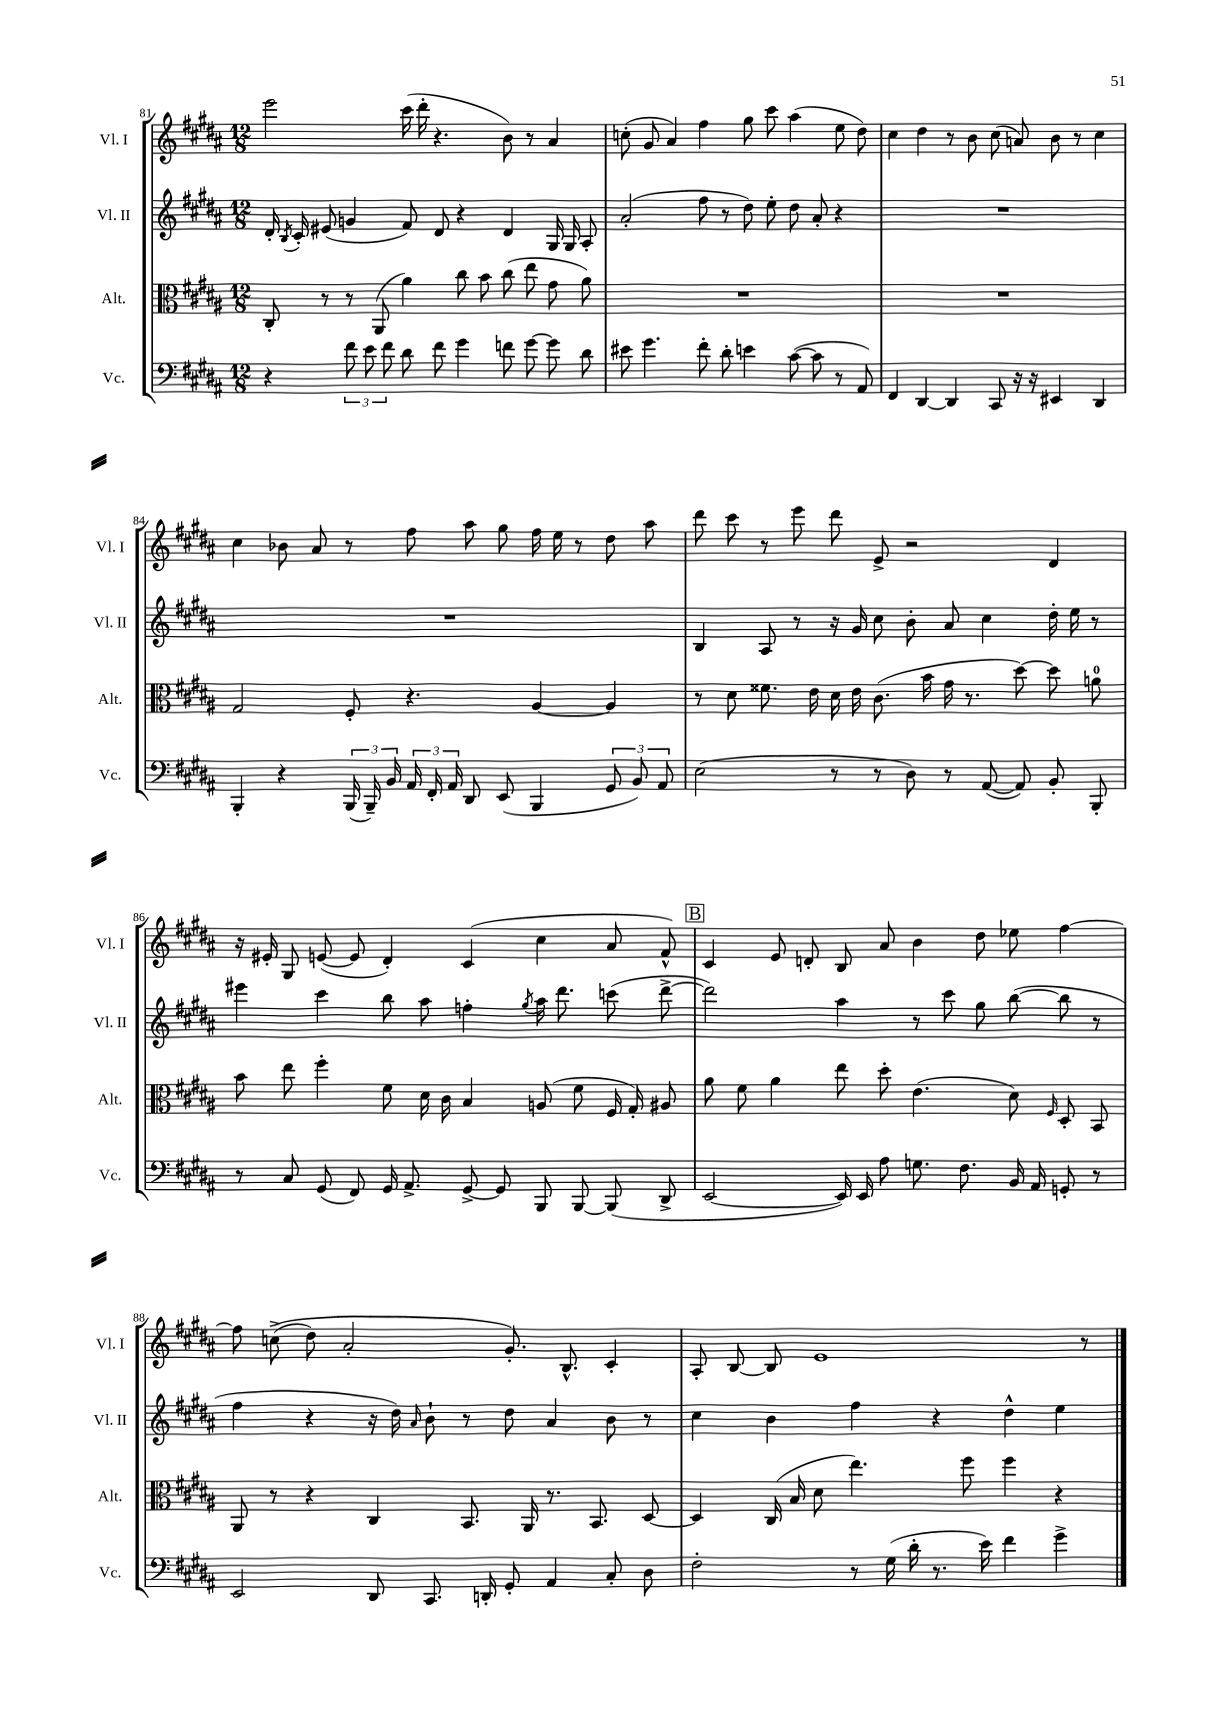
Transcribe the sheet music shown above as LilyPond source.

<<
\new StaffGroup <<
\new Staff = "s0" \with { instrumentName = "Vl. I" shortInstrumentName = "Vl. I" } {
    \clef treble \key b \major \numericTimeSignature \time 12/8
    \autoBeamOff e'''2 cis'''16( dis'''16-. r4. b'8) r8 ais'4 |
    c''8-.( gis'8 ais'4) fis''4 gis''8 cis'''8 ais''4( e''8 dis''8) |
    cis''4 dis''4 r8 b'8 cis''8( a'8) b'8 r8 cis''4 |
    cis''4 bes'8 ais'8 r8 fis''8 ais''8 gis''8 fis''16 e''16 r8 dis''8 ais''8 |
    dis'''8 cis'''8 r8 e'''8 dis'''8 e'8-> r2 dis'4 |
    r16 eis'16-. gis8 e'8~( e'8 dis'4-.) cis'4( cis''4 ais'8 fis'8-^) |
    \mark \markup { \box "B" } cis'4 e'8 d'8-. b8 ais'8 b'4 dis''8 ees''8 fis''4~ |
    fis''8 c''8->(\( dis''8) ais'2-. gis'8.-.\) b8.-^ cis'4-. |
    ais8-. b8~ b8 e'1 r8 \bar "|." |
}
\new Staff = "s1" \with { instrumentName = "Vl. II" shortInstrumentName = "Vl. II" } {
    \clef treble \key b \major \numericTimeSignature \time 12/8
    \autoBeamOff dis'16-. \acciaccatura { b8 } cis'16-. eis'8( g'4 fis'8) dis'8 r4 dis'4 gis16 gis16 ais8-. |
    ais'2-.( fis''8 r8 dis''8) e''8-. dis''8 ais'8-. r4 |
    R1. |
    R1. |
    b4 ais8 r8 r16 gis'16 cis''8 b'8-. ais'8 cis''4 dis''16-. e''16 r8 |
    eis'''4 cis'''4 b''8 ais''8 f''4-. \acciaccatura { gis''8 } ais''16 dis'''8. c'''8( dis'''8~-> |
    \mark \markup { \box "B" } dis'''2) ais''4 r8 cis'''8 gis''8 b''8~( b''8 r8 |
    fis''4 r4 r16 dis''16) \grace { ais'16 } b'8-! r8 dis''8 ais'4 b'8 r8 |
    cis''4 b'4 fis''4 r4 dis''4-^ e''4 \bar "|." |
}
\new Staff = "s2" \with { instrumentName = "Alt." shortInstrumentName = "Alt." } {
    \clef alto \key b \major \numericTimeSignature \time 12/8
    \autoBeamOff cis8-. r8 r8 ais,8( ais'4) cis''8 b'8 cis''8( e''8 gis'8 ais'8) |
    R1. |
    R1. |
    gis2 fis8-. r4. ais4~ ais4 |
    r8 dis'8 fisis'8. e'16 dis'16 e'16 cis'8.( b'16 gis'16 r8. dis''8~) dis''8 a'8-0 |
    b'8 e''8 fis''4-. fis'8 dis'16 cis'16 b4 a8( fis'8 fis16 gis16-.) ais8 |
    \mark \markup { \box "B" } ais'8 fis'8 ais'4 e''8 dis''8-. e'4.( dis'8) \grace { fis16 } dis8-. b,8 |
    ais,8 r8 r4 cis4 b,8. ais,16 r8. b,8. dis8~ |
    dis4 cis16( b16 dis'8 e''4.) fis''8 fis''4 r4 \bar "|." |
}
\new Staff = "s3" \with { instrumentName = "Vc." shortInstrumentName = "Vc." } {
    \clef bass \key b \major \numericTimeSignature \time 12/8
    \autoBeamOff r4 \tuplet 3/2 { fis'8 e'8 fis'8 } dis'8 fis'8 gis'4 f'8 gis'8~ gis'8 dis'8 |
    eis'8 gis'4. fis'8-. dis'8-. e'4 cis'8~( cis'8 r8 ais,8) |
    fis,4 dis,4~ dis,4 cis,8 r16 r16 eis,4 dis,4 |
    b,,4-. r4 \tuplet 3/2 { b,,16( b,,16--) b,16 } \tuplet 3/2 { ais,16 fis,16-. ais,16 } dis,8 e,8( b,,4 \tuplet 3/2 { gis,8 b,8) ais,8 } |
    e2( r8 r8 dis8) r8 ais,8~( ais,8) b,8-. b,,8-. |
    r8 cis8 gis,8( fis,8) gis,16 ais,8.-> gis,8~-> gis,8 b,,8 b,,8~ b,,8( dis,8-> |
    \mark \markup { \box "B" } e,2~ e,16) e,16 ais8 g8. fis8. b,16 ais,16 g,8-. r8 |
    e,2 dis,8 cis,8. d,16-. gis,8-. ais,4 cis8-. dis8 |
    fis2-. r8 gis16( dis'16-. r8. e'16) fis'4 gis'4-> \bar "|." |
}
>>
>>
\layout { \context { \Score currentBarNumber = #81 } }
